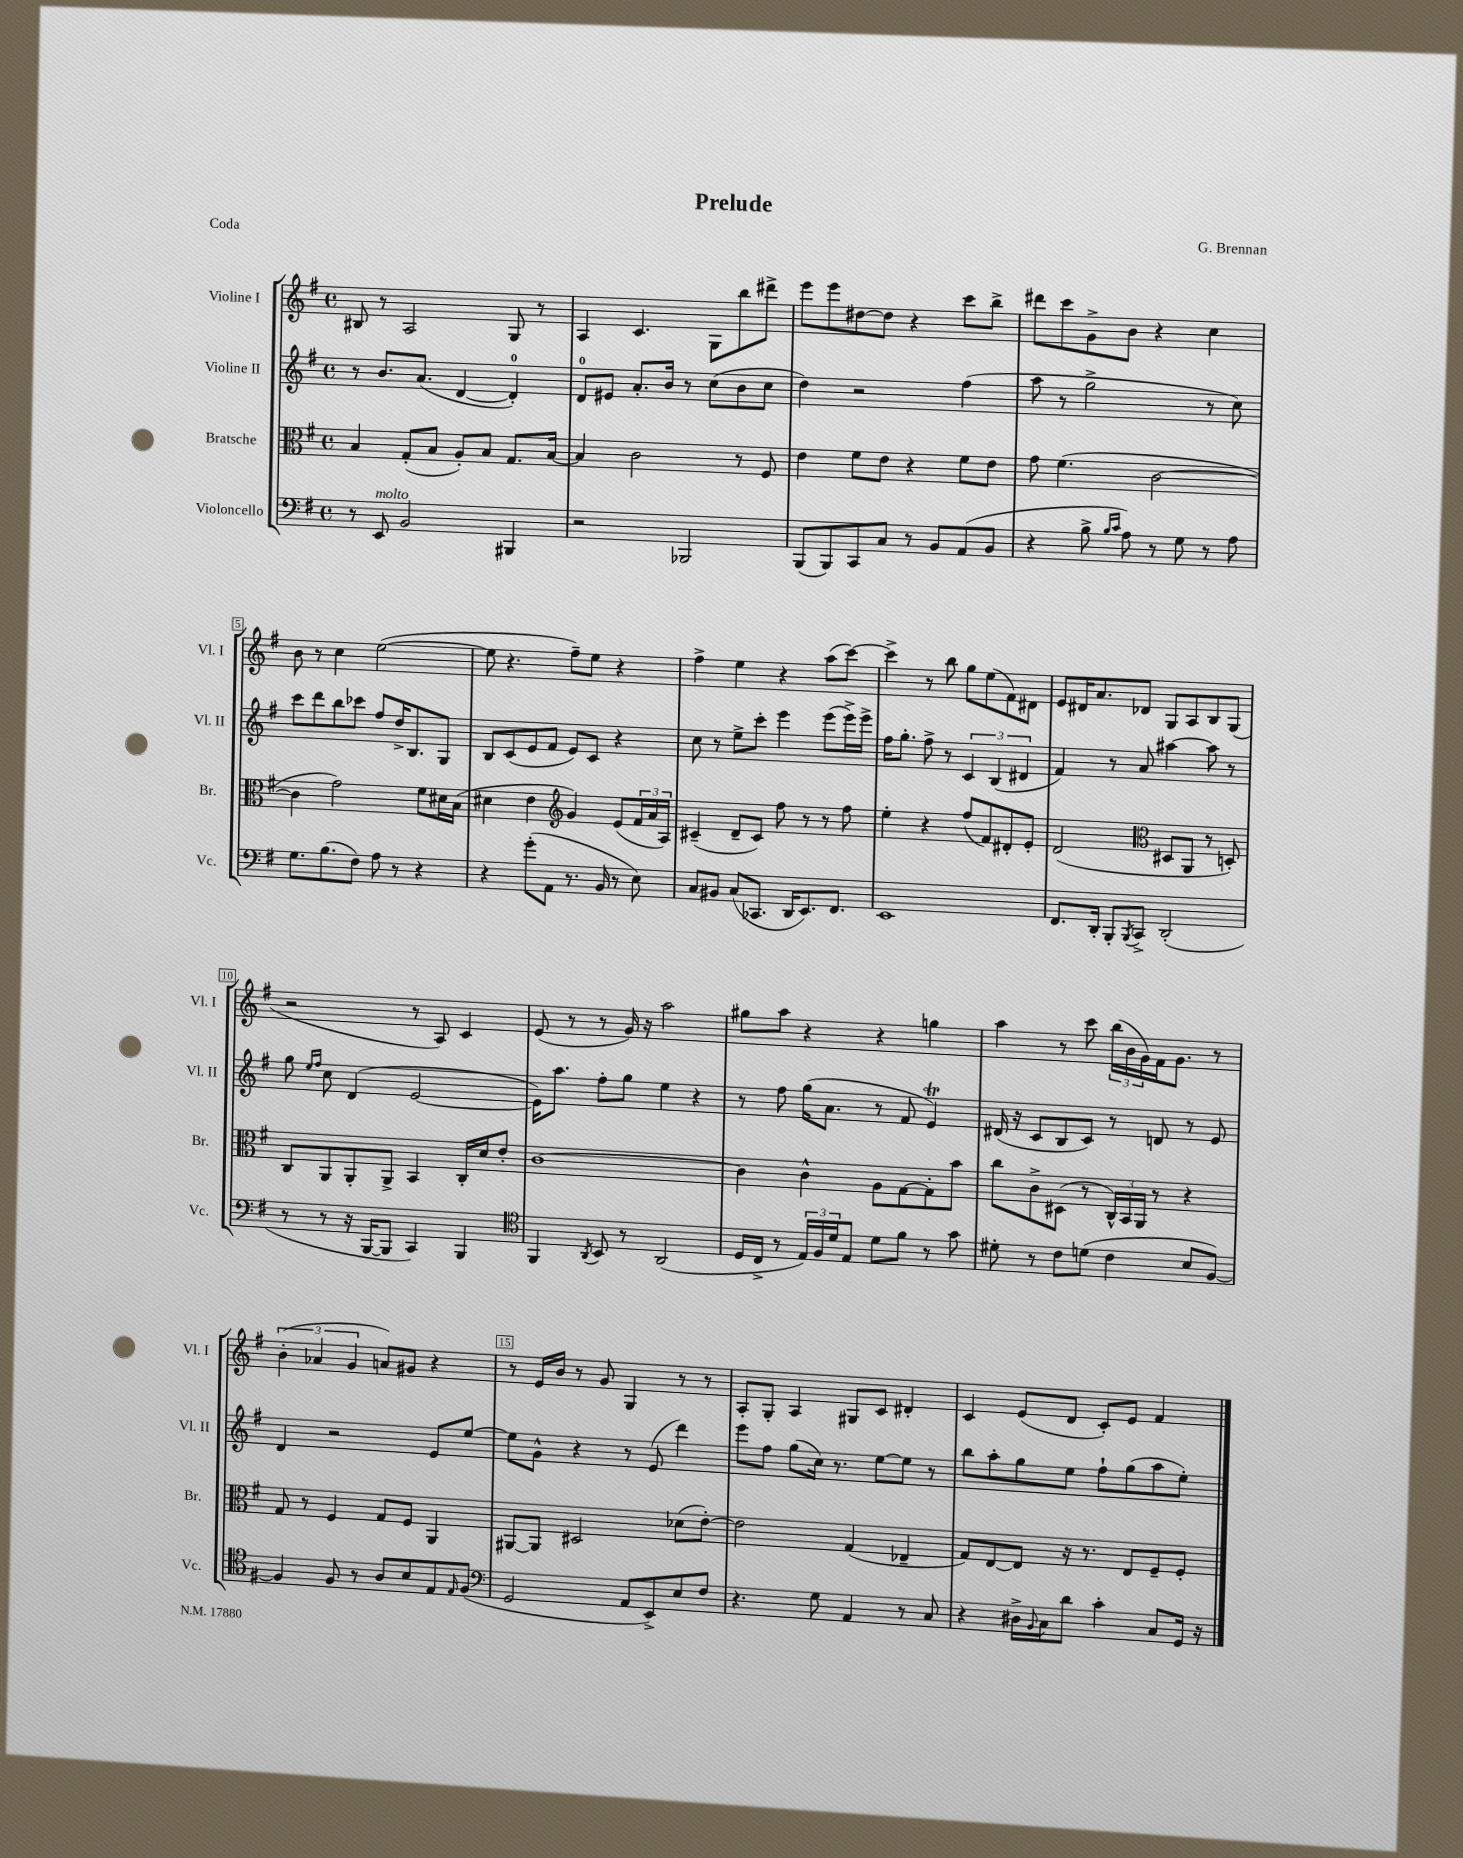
\header { title = "Prelude" composer = "G. Brennan" piece = "Coda" }
<<
\new StaffGroup <<
\new Staff = "s0" \with { instrumentName = "Violine I" shortInstrumentName = "Vl. I" } {
    \clef treble \key g \major \defaultTimeSignature \time 4/4
    bis8 r8 a2 g8 r8 |
    a4 c'4. g8 b''8 dis'''8-> |
    e'''8 e'''8 dis''8~ dis''8 r4 c'''8 b''8-> |
    dis'''8 c'''8 g'8-> b'8 r4 c''4 |
    b'8 r8 c''4 e''2~( |
    e''8 r4. fis''8--) e''8 r4 |
    fis''4-> e''4 r4 a''8( c'''8~) |
    c'''4-> r8 b''8 g''8 e''8( fis'8) dis'8 |
    e'8 dis'16 a'8. des'8 g8 a8 b8 g8( |
    r2 r8 a8) c'4 |
    e'8( r8 r8 g'16) r16 a''2 |
    gis''8 a''8 r4 r4 g''4 |
    a''4 r8 c'''8 \tuplet 3/2 { b''16( b'16 g'16) } fis'16 g'8. r8 |
    \tuplet 3/2 { b'4-.( aes'4 g'4 } a'8) gis'8 r4 |
    r8 e'16 b'16 r8 g'8 g4 r8 r8 |
    a8-. g8-. a4 gis8 c'8 dis'4-. |
    c'4 e'8( d'8 c'8-.) e'8 fis'4 \bar "|." |
}
\new Staff = "s1" \with { instrumentName = "Violine II" shortInstrumentName = "Vl. II" } {
    \clef treble \key g \major \defaultTimeSignature \time 4/4
    r8 b'8. a'8.( d'4~ d'4-0-.) |
    d'8-0 eis'8 a'8.-. b'16 r8 c''8( b'8 c''8 |
    d''4) r2 fis''4( |
    a''8 r8 g''2-> r8 c''8) |
    c'''8 d'''8 b''8 ces'''8 fis''8 d''16-> b8. g8 |
    b8 c'8( e'8 fis'8 e'8) c'8 r4 |
    c''8 r8 e''8-> c'''8-. e'''4 e'''8( e'''16->) e'''16-> |
    fis''16 g''8.-. fis''8-> r8 \tuplet 3/2 { c'4 b4( dis'4 } |
    fis'4) r8 a'8 ais''4~ ais''8 r8 |
    g''8 \grace { e''16 fis''16 } c''8 d'4( e'2~ |
    e'16) a''8. fis''8-. g''8 e''4 r4 |
    r8 fis''8 g''16( a'8. r8 fis'8 e'4\trill) |
    dis'16( r16 c'8 b8 c'8) r8 d'8 r8 e'8 |
    d'4 r2 e'8 e''8~ |
    e''8 g'8-^ r4 r8 e'8( d'''4) |
    e'''8 fis''8 g''8( c''16) r8. e''8~ e''8 r8 |
    b''8 a''8-. g''8 e''8 fis''8-! g''8( a''8 e''8-.) \bar "|." |
}
\new Staff = "s2" \with { instrumentName = "Bratsche" shortInstrumentName = "Br." } {
    \clef alto \key g \major \defaultTimeSignature \time 4/4
    b4 g8-.( b8 a8-.) b8 g8. b16~ |
    b4 c'2 r8 fis8 |
    e'4 fis'8 e'8 r4 fis'8 e'8 |
    g'8 fis'4.( c'2~ |
    c'4 g'2) fis'8 dis'16 b16( |
    dis'4 e'4 \clef treble g'4) e'8( \tuplet 3/2 { fis'16 a'16 a16) } |
    cis'4--( d'8-- cis'8) fis''8 r8 r8 fis''8 |
    e''4-. r4 fis''8( fis'8) dis'8-. e'8-. |
    d'2( \clef alto dis8 a,8 r8 d8-.) |
    c8 a,8 a,8-. a,8-> b,4 c16-. d'16 e'8-. |
    c'1~ |
    c'4 c'4-^ a8 g8~ g8-. b'8 |
    c''8 c'8-> dis8( r8 \tuplet 3/2 { c16-^) b,16 a,16 } r8 r4 |
    g8 r8 fis4 g8 fis8 a,4 |
    ais,8~ ais,8 dis2 des'8( e'8~-.) |
    e'2 g4( ees4-- |
    g8) e8~ e8 r16 r8. e8 fis8-- fis8-. \bar "|." |
}
\new Staff = "s3" \with { instrumentName = "Violoncello" shortInstrumentName = "Vc." } {
    \clef bass \key g \major \defaultTimeSignature \time 4/4
    r8 e,8^\markup { \italic "molto" } b,2 bis,,4 |
    r2 bes,,2 |
    b,,8( b,,8) c,8 c8 r8 b,8 a,8( b,8 |
    r4 b8-> \grace { b16 c'16 } a8) r8 g8 r8 a8 |
    g8. b8.( fis8) a8 r8 r4 |
    r4 g'8-.( a,8 r8. b,16 r8 e8) |
    c8 bis,8 c8( ces,8. d,16 e,8.) fis,8. |
    e,1 |
    fis,8. d,16-. b,,8-. \acciaccatura { b,,8 } c,8-> d,2-.( |
    r8 r8 r16 b,,16~ b,,8 c,4) b,,4 |
    \clef tenor fis,4 \acciaccatura { a,8 } b,8 r8 a,2( |
    d16 c16-> r8 \tuplet 3/2 { e16) fis16 d'16 } e8 d'8 fis'8 r8 g'8 |
    dis'8-. r8 c'8 d'8( c'4 b8 fis8~) |
    fis4 fis8 r8 a8 b8 e8 \grace { e16 } fis8( |
    \clef bass g,2 a,8 e,8->) e8 fis8 |
    r4. g8 a,4 r8 c8 |
    r4 dis16-> \appoggiatura { b,8 } c16 d'8 c'4-. c8 g,16 r16 \bar "|." |
}
>>
>>
\layout { \context { \Score \override BarNumber.break-visibility = ##(#f #t #t) barNumberVisibility = #(every-nth-bar-number-visible 5) \override BarNumber.stencil = #(make-stencil-boxer 0.1 0.3 ly:text-interface::print) } }
